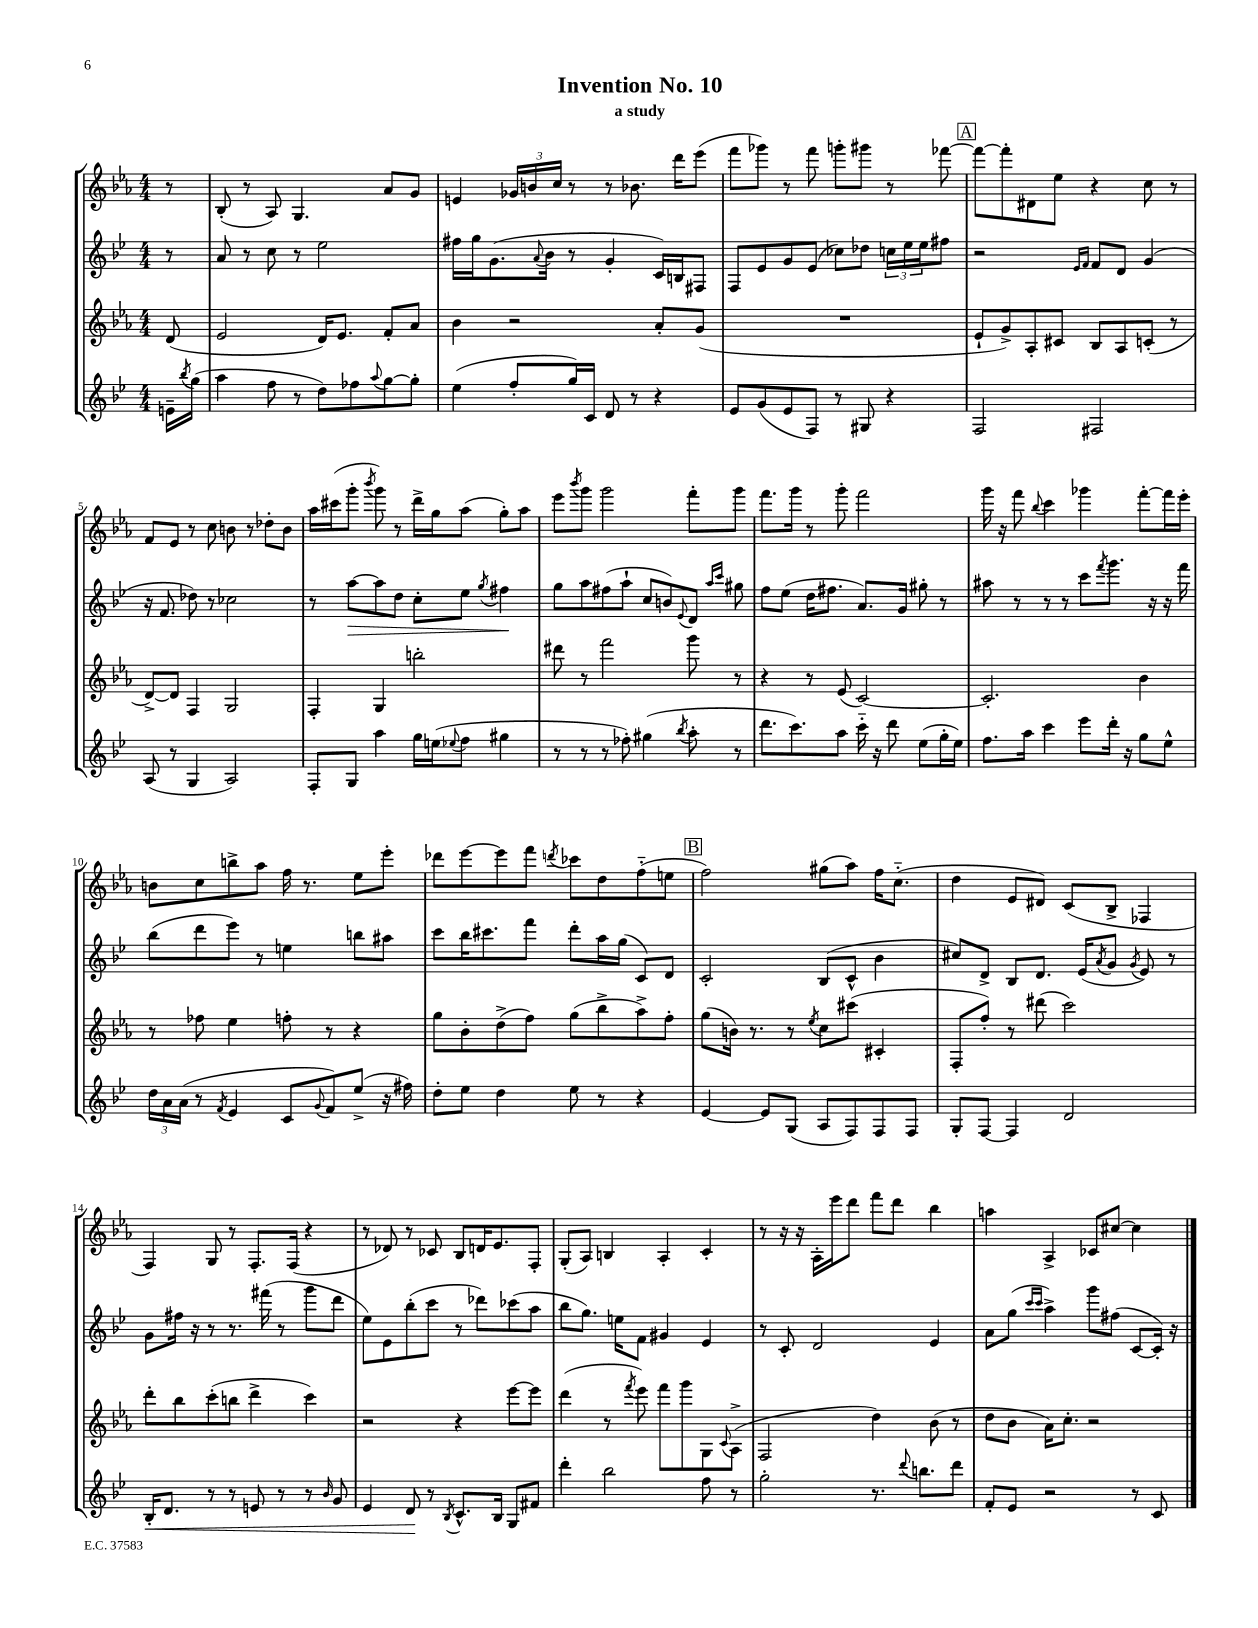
\header { title = "Invention No. 10" subtitle = "a study" }
<<
\new StaffGroup <<
\new Staff = "s0" {
    \clef treble \key ees \major \numericTimeSignature \time 4/4 \partial 8
    r8 |
    bes8-.( r8 aes8) g4. aes'8 g'8 |
    e'4 \tuplet 3/2 { ges'16 b'16 c''16 } r8 r8 bes'8. d'''16 ees'''8( |
    f'''8 ges'''8) r8 f'''8 g'''8-. gis'''8 r8 fes'''8~ |
    \mark \markup { \box "A" } fes'''8~ fes'''8-. dis'8 ees''8 r4 c''8 r8 |
    f'8 ees'8 r8 c''8 b'8 r8 des''8-. b'8 |
    aes''16 cis'''16( g'''8-. \acciaccatura { bes'''8 } g'''8) r8 d'''16-> g''16 aes''8( g''8-.) aes''8 |
    ees'''8 \acciaccatura { bes'''8 } g'''8 g'''2 f'''8-. g'''8 |
    f'''8. g'''16 r8 g'''8-. f'''2 |
    g'''16 r16 f'''8 \appoggiatura { bes''8 } c'''4 ges'''4 f'''8~-. f'''16 ees'''16-. |
    b'8 c''8 b''8-> aes''8 f''16 r8. ees''8 ees'''8-. |
    des'''8 ees'''8~ ees'''8 f'''8 \acciaccatura { d'''8 } ces'''8 d''8 f''8-_( e''8 |
    \mark \markup { \box "B" } f''2) gis''8( aes''8) f''16 c''8.-_( |
    d''4 ees'8 dis'8) c'8( bes8-> fes4 |
    f4) g8 r8 f8.-. f16( r4 |
    r8 des'8) r8 ces'8 bes8 d'16 ees'8. f8-. |
    g8-.( aes8) b4 aes4-. c'4-. |
    r8 r16 r16 aes16-. ees'''16 d'''8 f'''8 d'''8 bes''4 |
    a''4 aes4-> ces'8 cis''8~ cis''4 \bar "|." |
}
\new Staff = "s1" {
    \clef treble \key bes \major \numericTimeSignature \time 4/4 \partial 8
    r8 |
    a'8 r8 c''8 r8 ees''2 |
    fis''16 g''16 g'8.( \appoggiatura { a'8 } bes'16 r8 g'4-. c'16) b16 fis8 |
    f8 ees'8 g'8 ees'8( ces''8) des''8 \tuplet 3/2 { c''16 ees''16 ees''16 } fis''8 |
    \mark \markup { \box "A" } r2 \grace { ees'16 f'16 } f'8 d'8 g'4( |
    r16 f'8. des''8) r8 ces''2 |
    r8 a''8~\> a''8 d''8 c''8-. ees''8 \acciaccatura { g''8 } fis''4\! |
    g''8 a''8 fis''8( a''8-! c''8 b'8) \appoggiatura { ees'8 } d'8 \grace { a''16 c'''16 } gis''8 |
    f''8 ees''8( d''16 fis''8. a'8.) g'16 gis''8-. r8 |
    ais''8 r8 r8 r8 c'''8 \acciaccatura { f'''8 } g'''8. r16 r16 f'''16 |
    bes''8( d'''8 ees'''8) r8 e''4 b''8 ais''8 |
    c'''8 bes''16 cis'''8. f'''8 d'''8-. a''16 g''16( c'8) d'8 |
    \mark \markup { \box "B" } c'2-. bes8( c'8-^ bes'4 |
    cis''8) d'8-> bes8 d'8. ees'16( \acciaccatura { a'8 } g'8 \acciaccatura { g'8 } ees'8) r8 |
    g'8 fis''16 r16 r8 r8. fis'''16( r8 g'''8 d'''8 |
    ees''8) ees'8 bes''8-.( c'''8 r8 des'''8) ces'''8( a''8 |
    bes''8 g''8.) e''16 f'8 gis'4 ees'4 |
    r8 c'8-. d'2 ees'4 |
    a'8 g''8( \grace { c'''16 c'''16 } a''4->) g'''8 fis''8( c'8~ c'16-.) r16 \bar "|." |
}
\new Staff = "s2" {
    \clef treble \key ees \major \numericTimeSignature \time 4/4 \partial 8
    d'8( |
    ees'2 d'16) ees'8. f'8-. aes'8 |
    bes'4 r2 aes'8-. g'8( |
    R1 |
    \mark \markup { \box "A" } ees'8-! g'8->) aes8-. cis'8 bes8 aes8 c'8-.( r8 |
    d'8~->) d'8 f4 g2 |
    f4-. g4 b''2-. |
    dis'''8 r8 f'''2 g'''8 r8 |
    r4 r8 ees'8( c'2~) |
    c'2.-. bes'4 |
    r8 fes''8 ees''4 f''8-. r8 r4 |
    g''8 bes'8-. d''8->( f''8) g''8( bes''8-> aes''8->) f''8-. |
    \mark \markup { \box "B" } g''8( b'16) r8. r8 \acciaccatura { ees''8 } c''8 cis'''8( cis'4-. |
    f8-. f''8-.) r8 dis'''8( c'''2) |
    d'''8-. bes''8 c'''8-.( b''8 d'''4-> c'''4) |
    r2 r4 ees'''8~ ees'''8 |
    d'''4( r8 \acciaccatura { f'''8 } ees'''8) f'''8 g'''8 g8 \appoggiatura { c'8 } aes8->( |
    f2 d''4) bes'8( r8 |
    d''8 bes'8 aes'16) c''8.-. r2 \bar "|." |
}
\new Staff = "s3" {
    \clef treble \key bes \major \numericTimeSignature \time 4/4 \partial 8
    e'16-- \acciaccatura { bes''8 } g''16( |
    a''4 f''8 r8 d''8) fes''8 \appoggiatura { a''8 } g''8~ g''8-. |
    ees''4( f''8-. g''16) c'16 d'8 r8 r4 |
    ees'8 g'8( ees'8 f8) r8 gis8 r4 |
    \mark \markup { \box "A" } f2 fis2 |
    a8( r8 g4 a2) |
    f8-. g8 a''4 g''16 e''16( \appoggiatura { ees''8 } f''8 gis''4 |
    r8 r8 r8 fes''8-.) gis''4( \acciaccatura { bes''8 } a''8-. r8 |
    d'''8. c'''8.) a''8 c'''16-_ r16 d'''8 ees''8( g''16-. ees''16) |
    f''8. a''16 c'''4 ees'''8 d'''16-. r16 g''8 ees''8-^ |
    \tuplet 3/2 { d''16 a'16 a'16( } r8 \acciaccatura { f'8 } ees'4 c'8 \appoggiatura { g'8 } f'8) ees''8->( r16 fis''16) |
    d''8-. ees''8 d''4 ees''8 r8 r4 |
    \mark \markup { \box "B" } ees'4~ ees'8 g8( a8 f8) f8 f8 |
    g8-. f8~ f4 d'2 |
    bes16-.\< d'8. r8 r8 e'8 r8 r8 \grace { bes'16 } g'8 |
    ees'4 d'8\! r8 \acciaccatura { bes8 } c'8.-^ bes16 g8 fis'8 |
    d'''4-. bes''2 f''8 r8 |
    g''2-. r8. \appoggiatura { d'''8 } b''8. d'''8 |
    f'8-. ees'8 r2 r8 c'8 \bar "|." |
}
>>
>>
